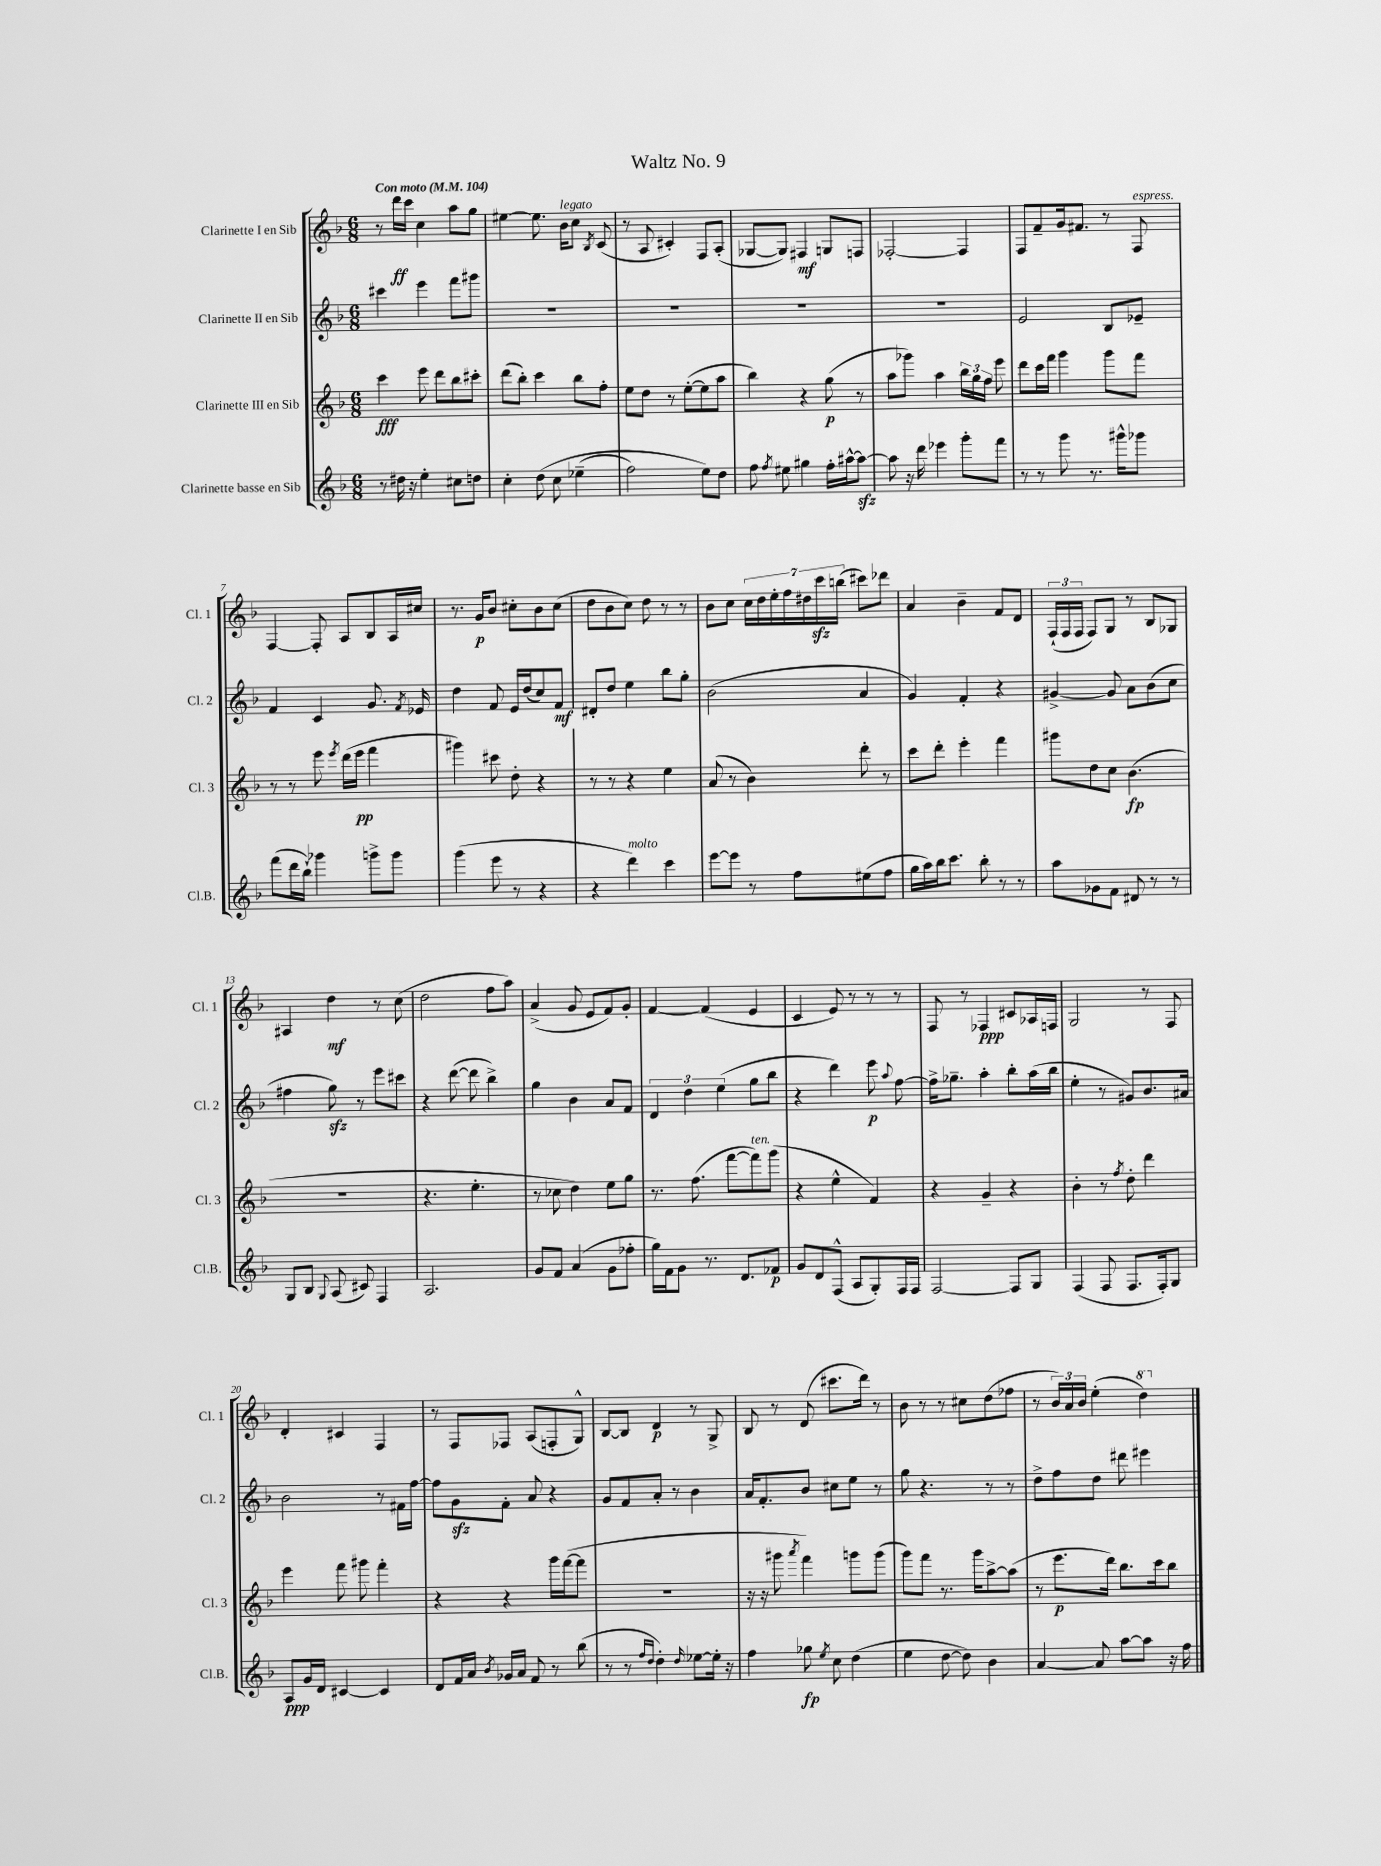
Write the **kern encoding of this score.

**kern	**kern	**kern	**kern
*staff4	*staff3	*staff2	*staff1
*clefG2	*clefG2	*clefG2	*clefG2
*k[b-]	*k[b-]	*k[b-]	*k[b-]
*M6/8	*M6/8	*M6/8	*M6/8
*MM104	*MM104	*MM104	*MM104
8r	4ccc	4ccc#	8r
16dd#	.	.	16ddd
16r	.	.	16ccc
4ee'	8eee	4eee	4cc
.	8ddd	.	.
8cc#	8bb-	8fff	8aa
8dd	8ccc#'	8ggg#	8gg
=	=	=	=
4cc'	(8ddd	2.r	[4ee#
.	8bb-')	.	.
&(8dd	4ccc	.	8.ee#]
8cc	.	.	.
.	.	.	16b-
(4ee-~	8bb-	.	8cc
.	.	.	8qB-
.	8ff'	.	(8c
=	=	=	=
2ff)	8ee	2.r	8r
.	8dd	.	8A
.	8r	.	4c#')
.	([8ee'	.	.
8ee&)	8ee]	.	8F
8dd	8aa	.	(8A'
=	=	=	=
8ff	4bb-)	2.r	[8G-
8qff	.	.	.
8ee#	.	.	8G-])
4gg#	4r	.	4F#
16ff'	(8gg	.	8G
[16aa#^^	.	.	.
8aa#_	8r	.	8F
=	=	=	=
8aa#]	8aa	2.r	[2F-'
16r	8ggg-)	.	.
16ddd	.	.	.
4eee-	4aa	.	.
8ggg'	24bb-	.	4F-]
.	24gg	.	.
.	24ff	.	.
8fff	8eee	.	.
=	=	=	=
8r	8ddd	2e	8F
8r	16ccc	.	8f~
.	16fff	.	.
8ggg	4ggg	.	16g
.	.	.	8.f#
8.r	.	.	.
.	8ggg	8B-	8r
16ggg#^^	.	.	.
8ggg-	8fff	8e-~	8F
=	=	=	=
(8fff	8r	4f	[4F
16ddd	8r	.	.
16bb-`)	.	.	.
4ggg-	8eee	4c	8F']
.	8qeee	.	.
.	(16ddd	.	8A
.	16eee	.	.
8ggg^	4fff	8.g	8B-
8ggg	.	.	16A
.	.	8qf	.
.	.	16e-	16cc#
=	=	=	=
(4ggg	4ggg#)	4dd	8.r
.	.	.	16g
8eee	8ccc#	8f	8b-
8r	8dd'	16e	8cc#'
.	.	(16dd	.
4r	4r	8cc)	8b-
.	.	8f	(8cc#
=	=	=	=
4r	8r	8d#'	8dd
.	8r	8dd	8b-
4ddd)	4r	4ee	8cc)
.	.	.	8dd
4ccc	4ee	8bb-	8r
.	.	8gg'	8r
=	=	=	=
[8eee	(8a	(2b-	8b-
8eee]	8r	.	8cc
8r	4b-)	.	28cc
.	.	.	28dd
.	.	.	28ee'
.	.	.	28ff
8ff	.	.	.
.	.	.	28dd#
.	.	.	28ccc
.	.	.	(28bb
(8ee#	8ddd'	4a	8ccc#)
8ff	8r	.	8ddd-
=	=	=	=
16gg	8ccc	4g)	4a
16aa)	.	.	.
16bb-	8ddd'	.	.
8.ccc	.	.	.
.	4eee'	4f'	4b-~
8bb-'	.	.	.
8r	4fff	4r	8f
8r	.	.	8d
=	=	=	=
8aa	8ggg#	[4g#^	(24F`
.	.	.	24F
.	.	.	24F
8g-	8dd	.	8F)
8f	8cc	8g#]	8G
8d#	(4.b-	8a	8r
8r	.	(8b-	8B-
8r	.	8cc	8G-
=	=	=	=
8G	2.r	4ff#	4A#
8B-	.	.	.
8qqG	.	.	.
(8A	.	8gg)	4dd
8c#)	.	8r	.
4F	.	8eee	8r
.	.	8ccc#	(8cc
=	=	=	=
2.A	4.r	4r	2dd
.	.	([8ddd	.
.	4.ee'	8ddd]	.
.	.	4bb-^)	8ff
.	.	.	8aa)
=	=	=	=
8g	8r	4gg	(4a^
8f	8cc-	.	.
(4a	4dd)	4b-	8g
.	.	.	8e
8g	8ee	8a	8f)
8ff-'	8gg	8f	8g'
=	=	=	=
16gg)	8.r	6d	[4f
16f	.	.	.
8g	.	.	.
.	.	6dd	.
.	(8.ff	.	.
8.r	.	.	(4f]
.	.	(6ee	.
.	[8fff	.	.
8.d	.	.	.
.	8fff])	8gg	4e
8f-	(8ggg	8bb-	.
=	=	=	=
8g	4r	4r	4c
8d	.	.	.
(8F^^	4ee^^	4ddd)	8e)
8A	.	.	8r
8G')	4f)	8eee	8r
.	.	8qqaa	.
16F	.	[8ff	8r
16F	.	.	.
=	=	=	=
[2F	4r	16ff^]	8F
.	.	8.gg-~	.
.	.	.	8r
.	4g~	4aa'	4F-
8F]	4r	8bb-'	8c#
8G	.	(16aa	16A-
.	.	16bb-	16F
=	=	=	=
(4F	4b-'	4ee'	2G
8F	8r	8r	.
.	8qff	.	.
8.F	8dd'	8g#)	.
.	4ddd	8.b-	8r
16F')	.	.	.
8G	.	.	8F
.	.	16a#	.
=	=	=	=
8A	4eee	2b-	4d'
16g	.	.	.
16d	.	.	.
[4c#	8fff	.	4c#
.	8ggg#	.	.
4c#]	4fff'	8r	4F
.	.	16f#	.
.	.	[16ff	.
=	=	=	=
8d	4r	8ff]	8r
16f	.	8g	8F
16a	.	.	.
8qb-	.	.	.
16g-	4r	8f'	8F-
16a	.	.	.
8f	.	8a	(8A
8r	16ggg	4r	8F'
.	([16fff	.	.
(8bb-	8fff]	.	8G^^)
=	=	=	=
8r	2.r	8g	[8B-
8r	.	8f	8B-]
16qqff	.	.	.
16qqdd	.	.	.
4dd')	.	8a'	4d
.	.	8r	.
16qqdd	.	.	.
[8ee-	.	4b-	8r
16ee-']	.	.	8G^
16r	.	.	.
=	=	=	=
4ff	16r	16a	8B-
.	16r	8.f'	.
.	8ggg#	.	8r
.	8qaaa	.	.
8gg-	4fff)	8b-	(8d
8qee	.	.	.
8cc	.	8cc#	8.ccc#
(4dd	8ggg	8ee	.
.	.	.	16ddd)
.	(8ggg	8r	8r
=	=	=	=
4ee	8ggg)	8gg	8b-
.	8fff	4.r	8r
[8dd	8.r	.	8r
8dd])	.	.	8cc#
.	16ggg	.	.
4b-	[8aa^	8r	(8dd
.	(8aa]	8r	8ff-
=	=	=	=
[4a	8r	8dd^	8r
.	8.eee	8ff	24b-)
.	.	.	24a
.	.	.	24b-
8a]	.	8dd	(4ee'
.	16ddd)	.	.
[8aa	8.bb-	8ddd#	.
8aa]	.	4eee#	4ddd)
.	16ccc	.	.
16r	8bb-	.	.
16ff	.	.	.
==	==	==	==
*-	*-	*-	*-
